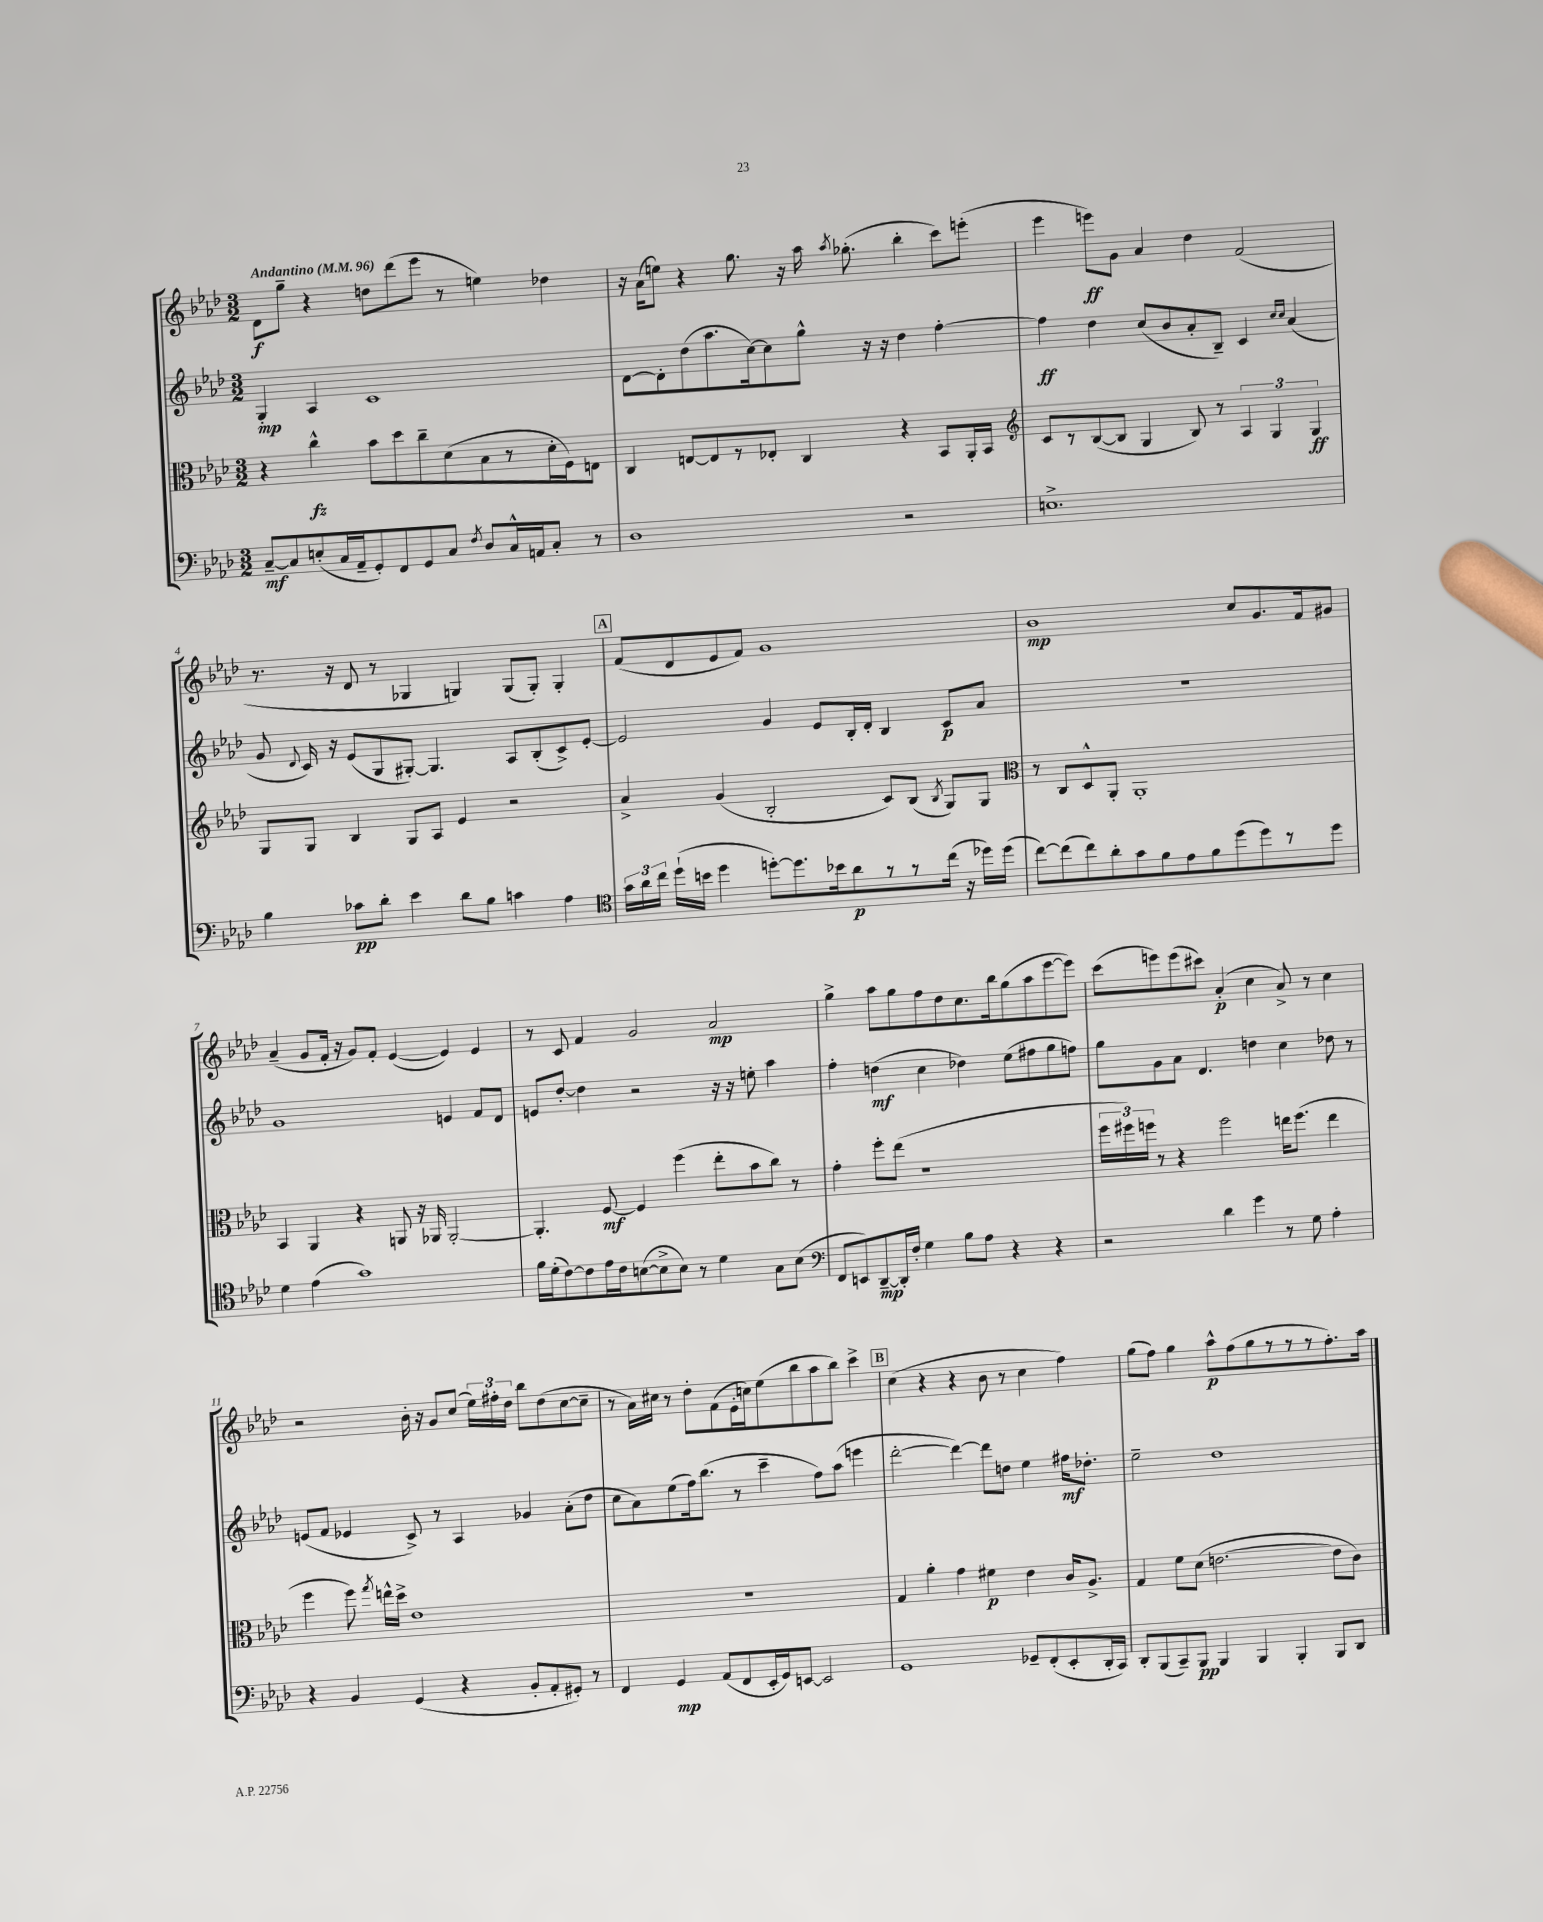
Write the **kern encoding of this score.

**kern	**dynam	**kern	**dynam	**kern	**dynam	**kern	**dynam
*part4	*part4	*part3	*part3	*part2	*part2	*part1	*part1
*staff4	*staff4	*staff3	*staff3	*staff2	*staff2	*staff1	*staff1
*clefF4	*	*clefC3	*	*clefG2	*	*clefG2	*
*k[b-e-a-d-]	*	*k[b-e-a-d-]	*	*k[b-e-a-d-]	*	*k[b-e-a-d-]	*
*M3/2	*	*M3/2	*	*M3/2	*	*M3/2	*
*MM96	*	*MM96	*	*MM96	*	*MM96	*
=1	=1	=1	=1	=1	=1	=1	=1
!	!	!	!	!	!	!LO:TX:a:B:t=Andantino	!
[8C~/L	mf	4r	.	4G'/	mp	8d-\L	f
8C/]	.	.	.	.	.	8gg~\J	.
(8En'/	.	4cc^^\	fz	4A-/	.	4r	.
16C/L	.	.	.	.	.	.	.
16AA-~/J	.	.	.	.	.	.	.
8GG'/)	.	8b-\L	.	1c	.	8ddn\L	.
8FF/	.	8dd-\	.	.	.	(8ddd-\	.
8GG/	.	8cc~\	.	.	.	8eee-\J	.
8C/J	.	(8d-\	.	.	.	8r	.
8qF/	.	.	.	.	.	.	.
8D-/L	.	8B-\	.	.	.	4een\)	.
16C^^/L	.	8r	.	.	.	.	.
16AAn/J	.	.	.	.	.	.	.
8C'/J	.	16d-'\L	.	.	.	4dd-X\	.
.	.	16F\J)	.	.	.	.	.
8r	.	8En\J	.	.	.	.	.
=2	=2	=2	=2	=2	=2	=2	=2
1D-	.	4C/	.	[8d-\L	.	16r	.
.	.	.	.	.	.	(16a-\KL	.
.	.	.	.	8d-'\]	.	8een\J)	.
.	.	[8En/L	.	(8dd-\	.	4r	.
.	.	8E/]	.	8.aa-\	.	.	.
.	.	8r	.	.	.	8.gg\	.
.	.	.	.	[16cc\k)	.	.	.
.	.	8E-X'/J	.	8cc\]	.	.	.
.	.	.	.	.	.	16r	.
.	.	4C/	.	8gg^^\J	.	16aa-\	.
.	.	.	.	.	.	8qaa-/	.
.	.	.	.	.	.	(8.gg-X'\	.
.	.	.	.	16r	.	.	.
.	.	.	.	16r	.	.	.
2r	.	4r	.	4dd-\	.	4bb-'\	.
.	.	8BB-/L	.	[4ff'\	.	8ccc\L)	.
.	.	16AA-'/L	.	.	.	(8eeen'\J	.
.	.	16BB-/JJ	.	.	.	.	.
=3	=3	=3	=3	=3	=3	=3	=3
*	*	*clefG2	*	*	*	*	*
1.En^	.	8c/L	.	4ff\]	ff	4eee-\	.
.	.	8r	.	.	.	.	.
.	.	([8B-/	.	4dd-\	.	8eeen\L)	ff
.	.	8B-/J]	.	.	.	8g\J	.
.	.	4G/	.	(8cc/L	.	4a-/	.
.	.	.	.	8b-/	.	.	.
.	.	8B-/)	.	8a-'/	.	4dd-\	.
.	.	8r	.	8B-~/J)	.	.	.
.	.	6A-/	.	4c/	.	(2f/	.
.	.	6G/	.	.	.	.	.
.	.	.	.	16qqcc/LL	.	.	.
.	.	.	.	16qqcc/JJ	.	.	.
.	.	.	.	(4a-/	.	.	.
.	.	6G/	ff	.	.	.	.
!!LO:LB:g=z
=4	=4	=4	=4	=4	=4	=4	=4
4B-\	.	8G/L	.	8g/	.	8.r	.
.	.	.	.	8qqd-/	.	.	.
.	.	8G/J	.	16c/)	.	.	.
.	.	.	.	16r	.	16r	.
8c-X\L	pp	4B-/	.	(8e-/L	.	8d-/	.
8d-'\J	.	.	.	8G/	.	8r	.
4e-\	.	8G/L	.	[8G#X'/J)	.	4G-X/	.
.	.	8A-/J	.	4.G#/]	.	.	.
8d-\L	.	4e-/	.	.	.	4Gn/)	.
8B-\J	.	.	.	.	.	.	.
4cn\	.	2r	.	8A-/L	.	(8G/L	.
.	.	.	.	(8B-'/	.	8G'/J)	.
4A-\	.	.	.	8c^/)	.	4G'/	.
.	.	.	.	[8e-'/J	.	.	.
!!LO:REH:place=s1:t=A
=5	=5	=5	=5	=5	=5	=5	=5
*clefC4	*	*	*	*	*	*	*
24g\LL	.	4a-^/	.	2e-/]	.	(8f/L	.
24a-\	.	.	.	.	.	.	.
24cc\JJ	.	.	.	.	.	.	.
(16dd-`\LL	.	.	.	.	.	8d-/	.
16bn\JJ	.	.	.	.	.	.	.
4dd-\	.	(4g/	.	.	.	8e-/	.
.	.	.	.	.	.	8f/J)	.
[8ddn'\L)	.	2B-'/	.	4g/	.	1g	.
8.dd\]	.	.	.	.	.	.	.
.	.	.	.	8e-/L	.	.	.
16b-X\k	.	.	.	.	.	.	.
8a-\	p	.	.	16B-'/L	.	.	.
.	.	.	.	16d-'/JJ	.	.	.
8r	.	8c/L)	.	4B-/	.	.	.
8r	.	(8B-/J	.	.	.	.	.
.	.	8qB-/	.	.	.	.	.
(16cc\Jk	.	8G/L)	.	8c/L	p	.	.
16r	.	.	.	.	.	.	.
16dd-X\LL)	.	8G/J	.	8a-/J	.	.	.
(16dd-\JJ	.	.	.	.	.	.	.
=6	=6	=6	=6	=6	=6	=6	=6
*	*	*clefC3	*	*	*	*	*
[8cc\L)	.	8r	.	1.r	.	1b-	mp
(8cc\]	.	8C/L	.	.	.	.	.
8cc\)	.	8D-^^/	.	.	.	.	.
8a-'\	.	8AA-'/J	.	.	.	.	.
8g\	.	1AA-'	.	.	.	.	.
8f\	.	.	.	.	.	.	.
8e-\	.	.	.	.	.	.	.
8f\	.	.	.	.	.	.	.
(8dd-\	.	.	.	.	.	8cc/L	.
8dd-\)	.	.	.	.	.	8.g/	.
8r	.	.	.	.	.	.	.
.	.	.	.	.	.	16f/k	.
8dd-\J	.	.	.	.	.	8g#X/J	.
!!LO:LB:g=z
=7	=7	=7	=7	=7	=7	=7	=7
4d-\	.	4BB-/	.	1g	.	(4a-~/	.
(4e-\	.	4AA-/	.	.	.	8g/L	.
.	.	.	.	.	.	16f'/Jk	.
.	.	.	.	.	.	16r	.
1g)	.	4r	.	.	.	8g/L)	.
.	.	.	.	.	.	8f'/J	.
.	.	8AAn/	.	.	.	([4e-/	.
.	.	16r	.	.	.	.	.
.	.	16AA-X/	.	.	.	.	.
.	.	[2AA-'/	.	4en/	.	4e-/])	.
.	.	.	.	8f/L	.	4e-/	.
.	.	.	.	8d-/J	.	.	.
=8	=8	=8	=8	=8	=8	=8	=8
16f\LL	.	4.AA-'/]	.	8en/L	.	8r	.
(16d-'\J	.	.	.	.	.	.	.
[8c\)	.	.	.	[8dd-'/J	.	8c/	.
8c\]	.	.	.	4dd-\]	.	4f/	.
16e-\L	.	[8F/	mf	.	.	.	.
16c\J	.	.	.	.	.	.	.
([8Bn\	.	4F/]	.	2r	.	2g/	.
8B^\]	.	.	.	.	.	.	.
8B\J)	.	(4ff\	.	.	.	.	.
8r	.	.	.	.	.	.	.
4d-\	.	8ee-'\L	.	16r	.	2a-/	mp
.	.	.	.	16r	.	.	.
.	.	8b-\	.	8een'\	.	.	.
8G\L	.	8cc\J)	.	4aa-\	.	.	.
(8B\J	.	8r	.	.	.	.	.
=9	=9	=9	=9	=9	=9	=9	=9
*clefF4	*	*	*	*	*	*	*
8FF/L	.	4g'\	.	4ff'\	.	4gg^\	.
8EEn/)	.	.	.	.	.	.	.
[8DD-~/	mp	8ff'\L	.	(4ddn\	mf	8aa-\L	.
16DD-'/L]	.	(8ee-\J	.	.	.	8gg\	.
16F'/JJ	.	.	.	.	.	.	.
4G\	.	1r	.	4cc\	.	8ff\	.
.	.	.	.	.	.	8dd-\	.
8B-\L	.	.	.	4dd-X\)	.	8.cc\	.
8A-\J	.	.	.	.	.	.	.
.	.	.	.	.	.	16bb-\k	.
4r	.	.	.	(8ee-\L	.	(8gg\	.
.	.	.	.	8ff#X\	.	8aa-\	.
4r	.	.	.	8gg\	.	[8eee-\	.
.	.	.	.	8ffn\J)	.	8eee-\J])	.
=10	=10	=10	=10	=10	=10	=10	=10
2r	.	24ff\LL	.	8gg\L	.	(8ccc\L	.
.	.	24ff#X\)	.	.	.	.	.
.	.	24ffn\JJ	.	.	.	.	.
.	.	8r	.	8g\	.	8eeen\)	.
.	.	4r	.	8a-\J	.	(8eee\	.
.	.	.	.	4.d-/	.	8ccc#X\J)	.
4d-\	.	2ff\	.	.	.	(4a-'/	p
4g\	.	.	.	4ddn\	.	4cc\	.
8r	.	16een\KL	.	4cc\	.	8a-^/)	.
.	.	(8.ff\J	.	.	.	.	.
8G\	.	.	.	.	.	8r	.
4A-'\	.	4ee\	.	8dd-X\	.	4cc\	.
.	.	.	.	8r	.	.	.
!!LO:LB:g=z
=11	=11	=11	=11	=11	=11	=11	=11
4r	.	4ff\	.	(8en/L	.	2r	.
.	.	.	.	8f/J	.	.	.
4BB-/	.	8ff\)	.	4e-X/	.	.	.
.	.	8qgg/	.	.	.	.	.
.	.	16een^^\LL	.	.	.	.	.
.	.	16dd-^\JJ	.	.	.	.	.
(4GG/	.	1e-	.	8c^/)	.	16b-'\	.
.	.	.	.	.	.	16r	.
.	.	.	.	8r	.	8g/L	.
4r	.	.	.	4A-/	.	(8cc/J	.
.	.	.	.	.	.	24ee-\LL)	.
.	.	.	.	.	.	24ff#X'\	.
.	.	.	.	.	.	24dd-\JJ	.
8BB-'/L	.	.	.	4g-X/	.	8bb-\L	.
8AA-'/	.	.	.	.	.	(8dd-\	.
8GG#X'/J)	.	.	.	(8a-'\L	.	[8cc\	.
8r	.	.	.	8dd-\J	.	8cc~\J]	.
=12	=12	=12	=12	=12	=12	=12	=12
4FF/	.	1.r	.	8cc\L	.	8r	.
.	.	.	.	8a-\)	.	16a-\LL)	.
.	.	.	.	.	.	16cc#X\JJ	.
4GG/	mp	.	.	(8ee-\	.	8r	.
.	.	.	.	16ff\k)	.	8dd-'\L	.
.	.	.	.	(8.bb-\J	.	.	.
(8AA-/L	.	.	.	.	.	(8f\	.
8FF/	.	.	.	8r	.	16e-'\L	.
.	.	.	.	.	.	16ccn\J)	.
16EE-'/L	.	.	.	4ccc~\	.	(8ee-\	.
16GG/J)	.	.	.	.	.	.	.
[8EEn/J	.	.	.	.	.	8bb-\	.
2EE/]	.	.	.	8ff\L)	.	8aa-\	.
.	.	.	.	(8aa-\J	.	8bb-\J)	.
.	.	.	.	4eeen\	.	4ccc^\	.
!!LO:REH:place=s1:t=B
=13	=13	=13	=13	=13	=13	=13	=13
1GG	.	4G/	.	[2ddd-'\	.	(4cc\	.
.	.	4a-'\	.	.	.	4r	.
.	.	4g\	.	4ddd-\_)	.	4r	.
.	.	4f#X\	p	8ddd-\L]	.	8b-\	.
.	.	.	.	8ddn\J	.	8r	.
8GG-X~/L	.	4e-\	.	4ee-\	.	4cc\	.
(8FF'/	.	.	.	.	.	.	.
8EE-'/	.	16c/KL	.	16ff#X\KL	mf	4ff\)	.
.	.	8.A-^/J	.	8.dd-X'\J	.	.	.
16DD-'/L	.	.	.	.	.	.	.
16CC/JJ)	.	.	.	.	.	.	.
=14	=14	=14	=14	=14	=14	=14	=14
8DD-'/L	.	4G/	.	2ee-~\	.	(8gg\L	.
(8BBB-/	.	.	.	.	.	8ff\J)	.
8CC~/)	.	8f\L	.	.	.	4gg\	.
8BBB-/J	pp	(8d-\J	.	.	.	.	.
4BBB-/	.	[2.en\	.	1dd-	.	8aa-^^\L	p
.	.	.	.	.	.	(8ff\	.
4BBB-/	.	.	.	.	.	8gg\	.
.	.	.	.	.	.	8r	.
4BBB-'/	.	.	.	.	.	8r	.
.	.	.	.	.	.	8r	.
8BBB-/L	.	8e\L]	.	.	.	8.ff'\)	.
8DD-/J	.	8c\J)	.	.	.	.	.
.	.	.	.	.	.	16aa-\Jk	.
==	==	==	==	==	==	==	==
*-	*-	*-	*-	*-	*-	*-	*-
